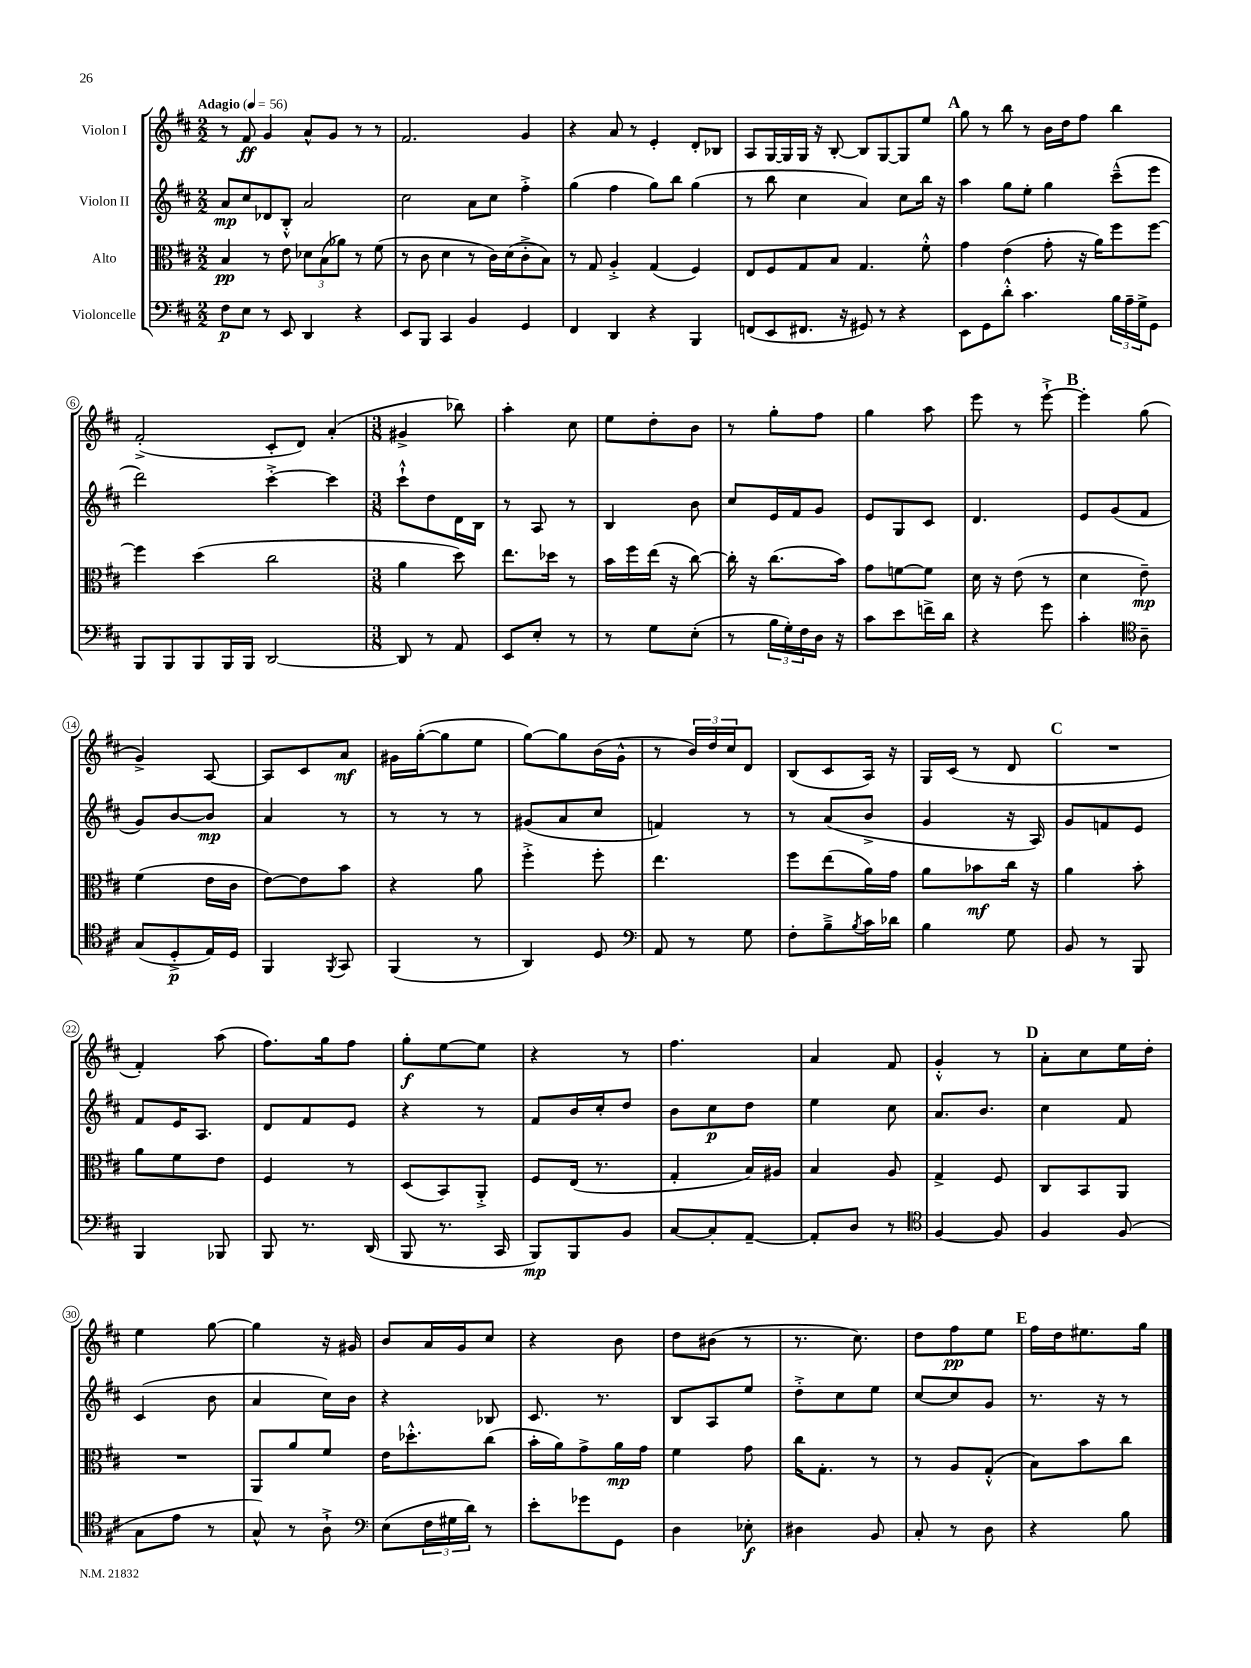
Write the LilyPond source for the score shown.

<<
\new StaffGroup <<
\new Staff = "s0" \with { instrumentName = "Violon I" } {
    \clef treble \key d \major \numericTimeSignature \time 2/2 \tempo "Adagio" 4 = 56
    r8 fis'8\ff g'4 a'8-^ g'8 r8 r8 |
    fis'2. g'4 |
    r4 a'8 r8 e'4-. d'8-. bes8 |
    a8 g16~ g16 g16 r16 b8~-. b8 g8~ g8 e''8 |
    \mark \markup { \bold "A" } g''8 r8 b''8 r8 b'16 d''16 fis''8 b''4 |
    fis'2-.->( cis'8-. d'8) a'4-.( |
    \numericTimeSignature \time 3/8 gis'4-> bes''8) |
    a''4-. cis''8 |
    e''8 d''8-. b'8 |
    r8 g''8-. fis''8 |
    g''4 a''8 |
    e'''8 r8 e'''8~-!-> |
    \mark \markup { \bold "B" } e'''4-. g''8( |
    g'4->) a8~ |
    a8 cis'8 a'8\mf |
    gis'16 g''16~-.( g''8 e''8 |
    g''8~) g''8 b'16( g'16-^ |
    r8 \tuplet 3/2 { b'16) d''16 cis''16 } d'8 |
    b8( cis'8 a16) r16 |
    g16 cis'16( r8 d'8 |
    \mark \markup { \bold "C" } R4. |
    fis'4-.) a''8( |
    fis''8.) g''16 fis''8 |
    g''8-.\f e''8~ e''8 |
    r4 r8 |
    fis''4. |
    a'4 fis'8 |
    g'4-.-^ r8 |
    \mark \markup { \bold "D" } a'8-. cis''8 e''16 d''16-. |
    e''4 g''8~ |
    g''4 r16 gis'16 |
    b'8 a'16 g'16 cis''8 |
    r4 b'8 |
    d''8 bis'8( r8 |
    r8. cis''8.) |
    d''8 fis''8\pp e''8 |
    \mark \markup { \bold "E" } fis''16 d''16 eis''8. g''16 \bar "|." |
}
\new Staff = "s1" \with { instrumentName = "Violon II" } {
    \clef treble \key d \major \numericTimeSignature \time 2/2
    a'8\mp cis''8 des'8 b8-.-^ a'2 |
    cis''2 a'8 cis''8 fis''4-.-> |
    g''4( fis''4 g''8) b''8 g''4( |
    r8 b''8 cis''4 a'4) cis''8 b''16 r16 |
    \mark \markup { \bold "A" } a''4 g''8 e''8-. g''4 cis'''8---^( e'''8 |
    d'''2) cis'''4~-.-> cis'''4 |
    \numericTimeSignature \time 3/8 cis'''8-!-^ d''8 d'16 b16 |
    r8 a8 r8 |
    b4 b'8 |
    cis''8 e'16 fis'16 g'8 |
    e'8 g8 cis'8 |
    d'4. |
    \mark \markup { \bold "B" } e'8 g'8( fis'8 |
    g'8) b'8~ b'8\mp |
    a'4 r8 |
    r8 r8 r8 |
    gis'8( a'8 cis''8 |
    f'4) r8 |
    r8 a'8( b'8-> |
    g'4 r16 a16) |
    \mark \markup { \bold "C" } g'8 f'8 e'8 |
    fis'8 e'16 a8. |
    d'8 fis'8 e'8 |
    r4 r8 |
    fis'8 b'16 cis''16-. d''8 |
    b'8 cis''8\p d''8 |
    e''4 cis''8 |
    a'8. b'8. |
    \mark \markup { \bold "D" } cis''4 fis'8 |
    cis'4( b'8 |
    a'4 cis''16) b'16 |
    r4 bes8 |
    cis'8. r8. |
    b8 a8 e''8 |
    d''8-.-> cis''8 e''8 |
    cis''8~ cis''8 g'8 |
    \mark \markup { \bold "E" } r8. r16 r8 \bar "|." |
}
\new Staff = "s2" \with { instrumentName = "Alto" } {
    \clef alto \key d \major \numericTimeSignature \time 2/2
    b4\pp r8 e'8 \tuplet 3/2 { des'8 b8( aes'8) } r8 fis'8( |
    r8 cis'8 d'4 r8 cis'16) d'16( cis'8-.-> b8) |
    r8 g8 a4-.-> g4( fis4) |
    e8 fis8 g8 b8 g4. fis'8-.-^ |
    \mark \markup { \bold "A" } g'4 e'4( g'8-. r16 a'16) fis''8 fis''8~ |
    fis''4 d''4( cis''2 |
    \numericTimeSignature \time 3/8 a'4 d''8) |
    e''8. des''16 r8 |
    b'16 fis''16 e''16( r16 cis''8~) |
    cis''16-. r16 cis''8.( b'16) |
    g'8 f'8~ f'8 |
    d'16 r16 e'8( r8 |
    \mark \markup { \bold "B" } d'4 e'8--\mp) |
    fis'4( e'16 cis'16 |
    e'8~) e'8 b'8 |
    r4 a'8 |
    fis''4-.-> fis''8-. |
    e''4. |
    fis''8 e''8( a'16) g'16 |
    a'8 bes'8\mf cis''16 r16 |
    \mark \markup { \bold "C" } a'4 b'8-. |
    a'8 fis'8 e'8 |
    fis4 r8 |
    d8( b,8) a,8-.-> |
    fis8 e16( r8. |
    g4-. b16) ais16 |
    b4 a8 |
    g4-> fis8 |
    \mark \markup { \bold "D" } cis8 b,8 a,8 |
    R4. |
    a,8 a'8 fis'8 |
    e'16 des''8.-.-^ cis''8( |
    b'16-. a'16) g'8-> a'16\mp g'16 |
    fis'4 g'8 |
    cis''16 g8.-. r8 |
    r8 a8 g8-.-^( |
    \mark \markup { \bold "E" } b8) b'8 cis''8 \bar "|." |
}
\new Staff = "s3" \with { instrumentName = "Violoncelle" } {
    \clef bass \key d \major \numericTimeSignature \time 2/2
    fis8\p e8 r8 e,8 d,4 r4 |
    e,8 b,,8 cis,4 b,4 g,4 |
    fis,4 d,4 r4 b,,4 |
    f,8( e,8 fis,8. r16 gis,8) r8 r4 |
    \mark \markup { \bold "A" } e,8 g,8 d'8-.-^ cis'4. \tuplet 3/2 { b16 a16-- g16-> } g,8 |
    b,,8 b,,8 b,,8 b,,16 b,,16 d,2~ |
    \numericTimeSignature \time 3/8 d,8 r8 a,8 |
    e,8 e8-. r8 |
    r8 g8 e8-.( |
    r8 \tuplet 3/2 { b16 g16-.) fis16 } d16 r16 |
    cis'8 e'8 f'16-> d'16 |
    r4 g'8 |
    \mark \markup { \bold "B" } cis'4-. \clef tenor a8-- |
    g8( d8-.->\p e16) d16 |
    fis,4 \acciaccatura { fis,8 } g,8 |
    fis,4( r8 |
    a,4) d8 |
    \clef bass a,8 r8 g8 |
    fis8-. b8---> \acciaccatura { b8 } cis'16 des'16 |
    b4 g8 |
    \mark \markup { \bold "C" } b,8 r8 b,,8 |
    b,,4 bes,,8 |
    b,,8 r8. d,16( |
    b,,8 r8. cis,16 |
    b,,8\mp) b,,8 b,8 |
    cis8~ cis8-. a,8~-- |
    a,8-. d8 r8 |
    \clef tenor fis4~ fis8 |
    \mark \markup { \bold "D" } fis4 fis8( |
    g8 e'8 r8 |
    g8-^) r8 a8-!-> |
    \clef bass e8( \tuplet 3/2 { fis16 gis16 d'16) } r8 |
    e'8-. ges'8 g,8 |
    d4 ees8-.\f |
    dis4 b,8 |
    cis8-. r8 d8 |
    \mark \markup { \bold "E" } r4 b8 \bar "|." |
}
>>
>>
\layout { \context { \Score \override BarNumber.stencil = #(make-stencil-circler 0.1 0.3 ly:text-interface::print) } }
